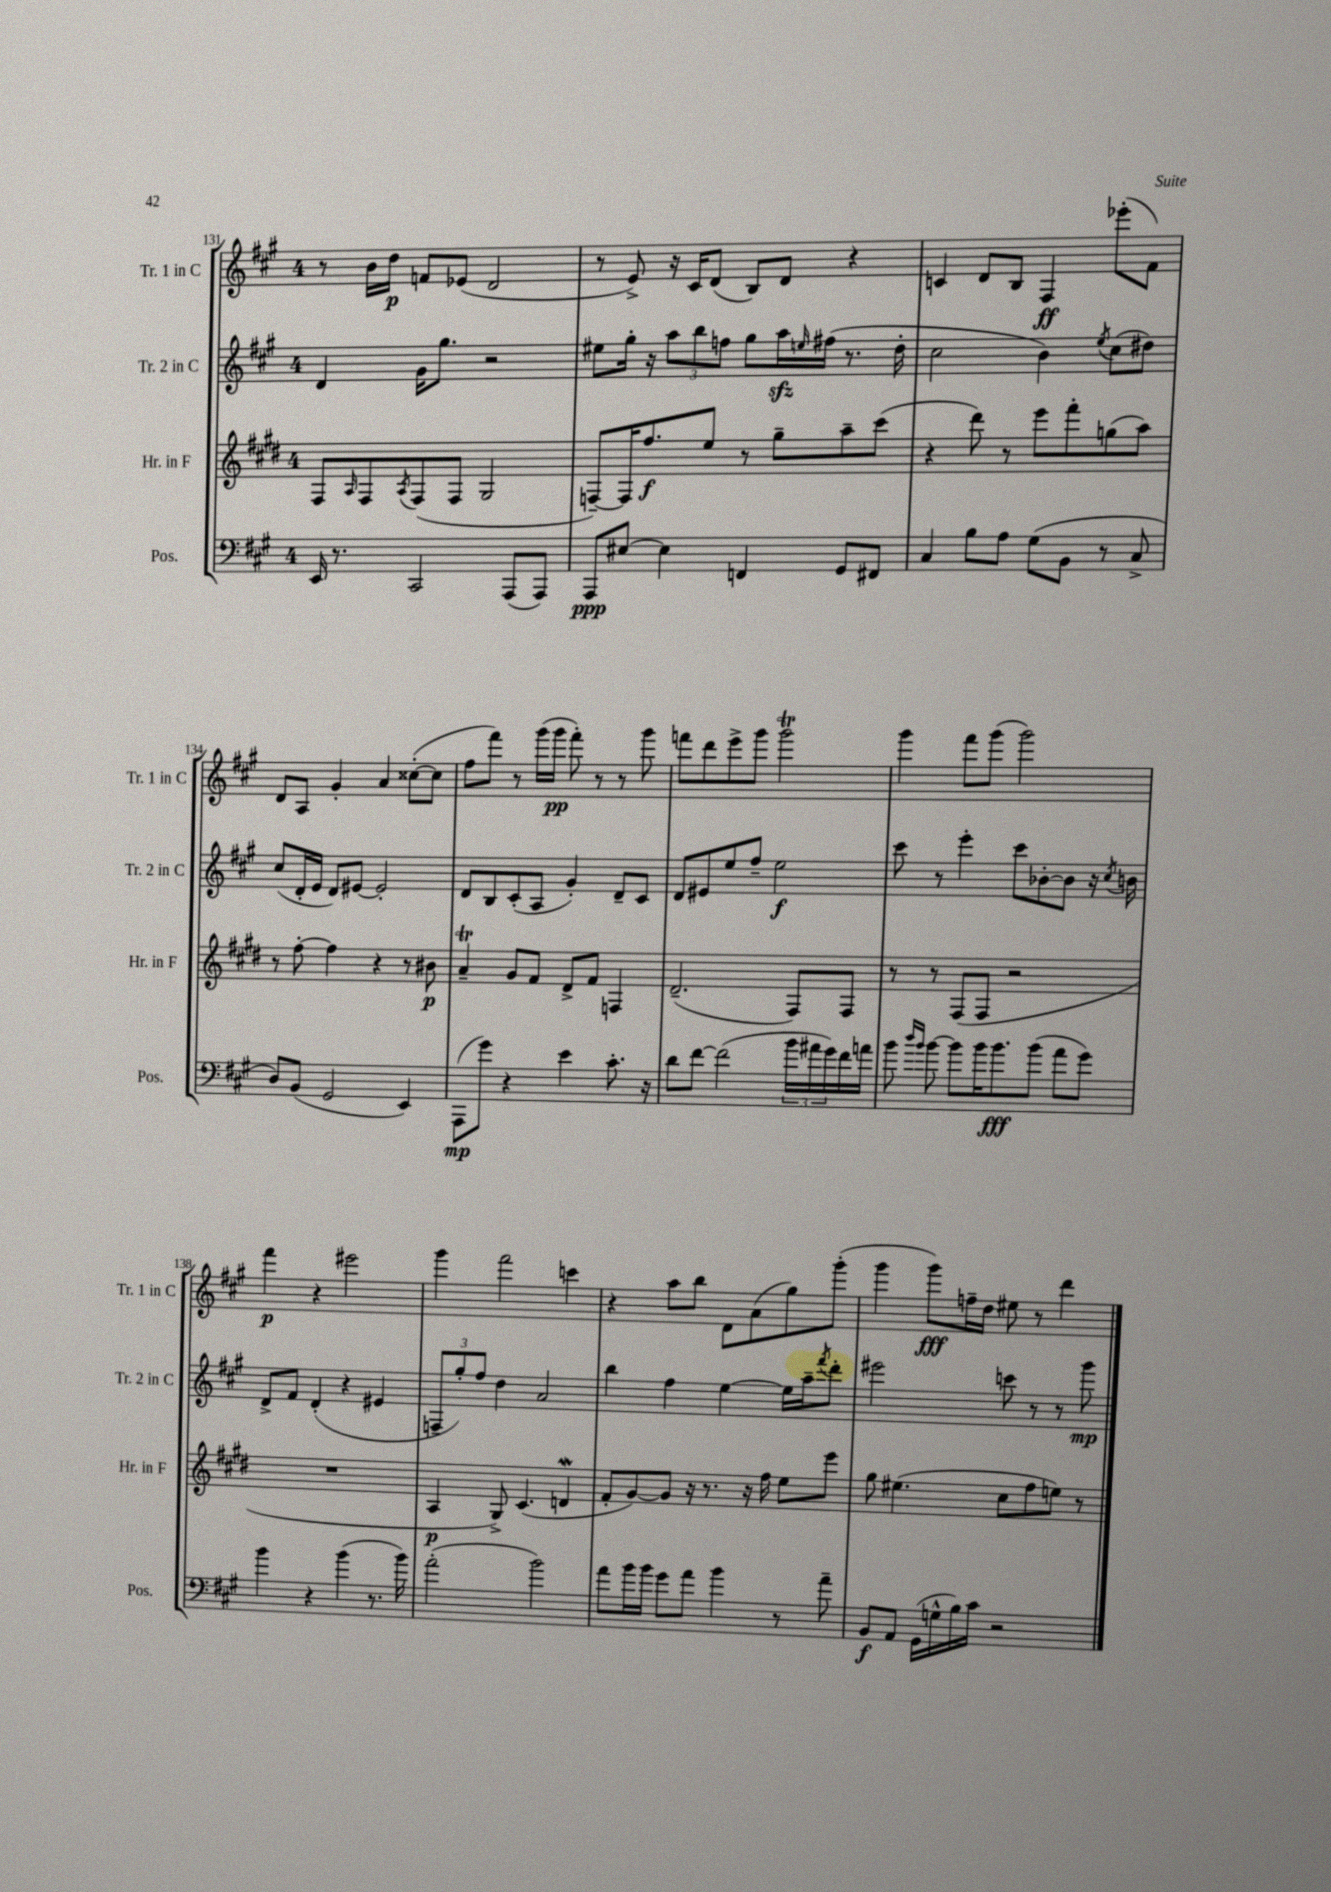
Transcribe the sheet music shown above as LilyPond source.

<<
\new StaffGroup <<
\new Staff = "s0" \with { instrumentName = "Tr. 1 in C" shortInstrumentName = "Tr. 1 in C" } {
    \clef treble \key a \major \once \override Staff.TimeSignature.style = #'single-digit \time 4/4
    r8 b'16 d''16\p f'8 ees'8( d'2 |
    r8 e'8->) r16 cis'16 d'8( b8) d'8 r4 |
    c'4 d'8 b8 fis4\ff ees'''8-.( fis'8) |
    d'8 a8 gis'4-. a'4 cisis''8~-.( cisis''8 |
    fis''8 fis'''8) r8 gis'''16( gis'''16\pp fis'''8-.) r8 r8 gis'''8 |
    f'''8 d'''8 e'''8-> gis'''8 gis'''2\trill |
    gis'''4 fis'''8 gis'''8( gis'''2) |
    fis'''4\p r4 eis'''2 |
    gis'''4 fis'''2 c'''4 |
    r4 a''8 b''8 d'8 a'8( gis''8) gis'''8-.( |
    gis'''4 gis'''8\fff) f''16-- d''16 eis''8 r8 d'''4 \bar "|." |
}
\new Staff = "s1" \with { instrumentName = "Tr. 2 in C" shortInstrumentName = "Tr. 2 in C" } {
    \clef treble \key a \major \once \override Staff.TimeSignature.style = #'single-digit \time 4/4
    d'4 gis'16 gis''8. r2 |
    eis''8 gis''16-. r16 \tuplet 3/2 { a''8 b''8 f''8 } gis''8 a''16\sfz \grace { e''16 } fis''16( r8. d''16-. |
    cis''2 b'4) \acciaccatura { e''8 } cis''8( dis''8) |
    cis''8( d'16-. e'16 d'8) eis'8~ eis'2-. |
    d'8 b8 cis'8-.( a8 gis'4-.) d'8-- cis'8 |
    d'8 eis'8 e''8 fis''8-- e''2\f |
    cis'''8 r8 e'''4-. cis'''8 bes'8~-. bes'8 r16 \acciaccatura { cis''8 } b'16 |
    d'8-> fis'8 d'4-.( r4 eis'4 |
    \tuplet 3/2 { f8-- gis''8-.) fis''8 } d''4 a'2 |
    b''4 fis''4 e''4~ e''16 a''16-- \acciaccatura { fis'''8 } d'''8-. |
    eis'''2 c'''8 r8 r8 gis'''8\mp \bar "|." |
}
\new Staff = "s2" \with { instrumentName = "Hr. in F" shortInstrumentName = "Hr. in F" } {
    \clef treble \key e \major \once \override Staff.TimeSignature.style = #'single-digit \time 4/4
    fis8 \grace { a16 } fis8 \acciaccatura { a8 } fis8( fis8 gis2 |
    f8~--) f16 fis''8.\f e''8 r8 gis''8-- a''8-- cis'''8( |
    r4 dis'''8) r8 e'''8 fis'''8-. g''8( a''8) |
    r8 fis''8~-. fis''4 r4 r8 bis'8\p |
    a'4--\trill gis'8 fis'8 dis'8-> fis'8 f4 |
    dis'2.--( fis8) fis8 |
    r8 r8 fis8( fis8 r2 |
    R1 |
    a4\p gis8->) cis'4.( d'4\mordent |
    fis'8-. gis'8~) gis'8 r16 r8. r16 fis''16 e''8 e'''8 |
    gis''8 eis''4.( cis''8 fis''8 e''8) r8 \bar "|." |
}
\new Staff = "s3" \with { instrumentName = "Pos." shortInstrumentName = "Pos." } {
    \clef bass \key a \major \once \override Staff.TimeSignature.style = #'single-digit \time 4/4
    e,16 r8. cis,2 a,,8( a,,8) |
    a,,8\ppp eis8~ eis4 f,4 gis,8 fis,8 |
    cis4 b8 a8 gis8( b,8 r8 cis8-> |
    d8) b,8( gis,2 e,4) |
    a,,8\mp( gis'8) r4 e'4 cis'8.-. r16 |
    d'8 fis'8~ fis'2( \tuplet 3/2 { b'16 ais'16 gis'16) } fis'16 a'16 |
    b'8 \grace { d''16 b'16 } b'8~ b'8 b'16 b'8.\fff b'8( a'8 gis'8) |
    b'4 r4 b'4( r8. b'16) |
    a'2-.( b'2) |
    a'8 b'16 b'16 gis'8 a'8 b'4 r8 a'8-- |
    b,8\f a,8 gis,16( g16-^ b16) cis'16 r2 \bar "|." |
}
>>
>>
\layout { \context { \Score currentBarNumber = #131 } }
